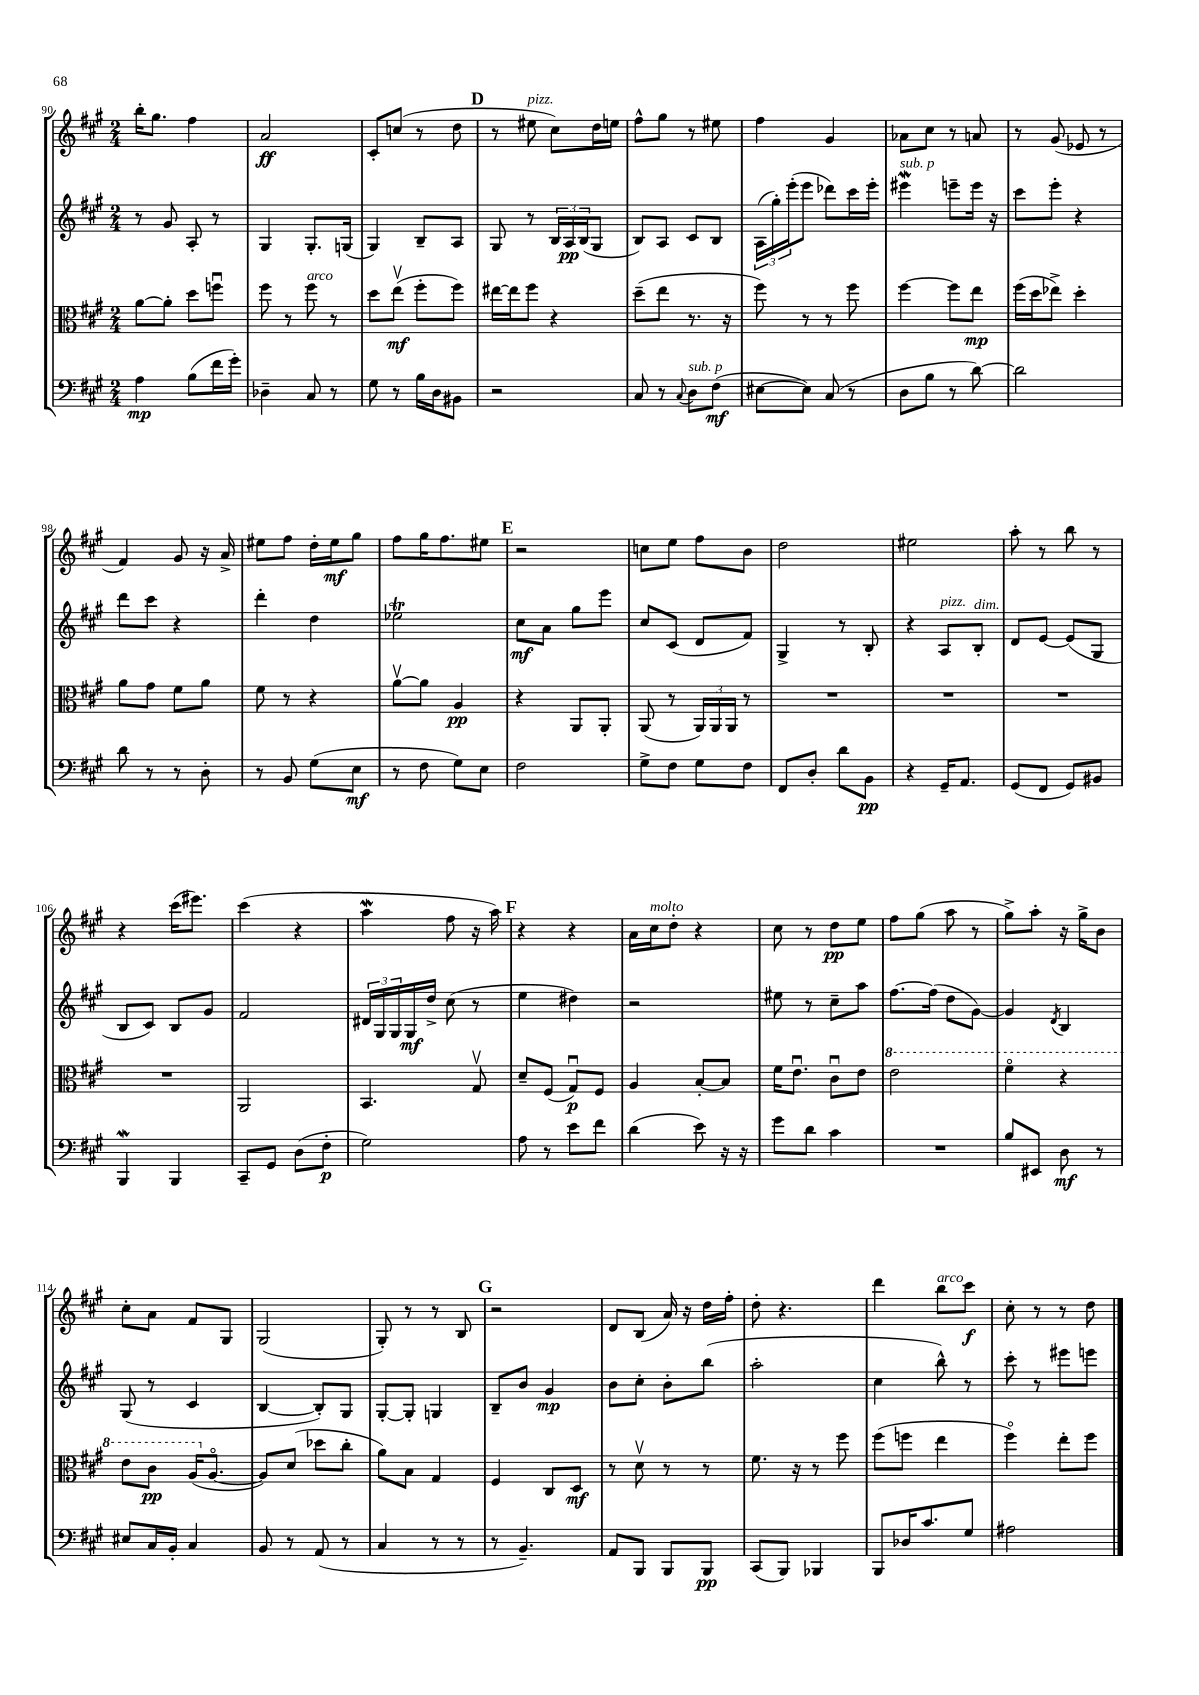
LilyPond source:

<<
\new StaffGroup <<
\new Staff = "s0" {
    \clef treble \key a \major \numericTimeSignature \time 2/4
    b''16-. gis''8. fis''4 |
    a'2\ff |
    cis'8-. c''8( r8 d''8 |
    \mark \markup { \bold "D" } r8 eis''8^\markup { \italic "pizz." } cis''8) d''16 e''16 |
    fis''8-^ gis''8 r8 eis''8 |
    fis''4 gis'4 |
    aes'8 cis''8 r8 a'8 |
    r8 gis'8( ees'8 r8 |
    fis'4) gis'8 r16 a'16-> |
    eis''8 fis''8 d''16-. eis''16\mf gis''8 |
    fis''8 gis''16 fis''8. eis''8 |
    \mark \markup { \bold "E" } r2 |
    c''8 e''8 fis''8 b'8 |
    d''2 |
    eis''2 |
    a''8-. r8 b''8 r8 |
    r4 cis'''16( eis'''8.) |
    cis'''4( r4 |
    a''4\mordent fis''8 r16 a''16) |
    \mark \markup { \bold "F" } r4 r4 |
    a'16 cis''16^\markup { \italic "molto" } d''8-. r4 |
    cis''8 r8 d''8\pp e''8 |
    fis''8 gis''8( a''8 r8 |
    gis''8->) a''8-. r16 gis''16-> b'8 |
    cis''8-. a'8 fis'8 gis8 |
    gis2( |
    gis8-.) r8 r8 b8 |
    \mark \markup { \bold "G" } r2 |
    d'8 b8( a'16) r16 d''16 fis''16-. |
    d''8-. r4. |
    d'''4 b''8^\markup { \italic "arco" } cis'''8\f |
    cis''8-. r8 r8 d''8 \bar "|." |
}
\new Staff = "s1" {
    \clef treble \key a \major \numericTimeSignature \time 2/4
    r8 gis'8 a8-. r8 |
    gis4 gis8.-. g16( |
    gis4) b8-- a8 |
    \mark \markup { \bold "D" } gis8 r8 \tuplet 3/2 { b16 a16\pp b16( } gis8 |
    b8) a8 cis'8 b8 |
    \tuplet 3/2 { a16( gis''16-.) e'''16-.( } e'''8 des'''8) cis'''16 e'''16-. |
    eis'''4\mordent^\markup { \italic "sub. p" } e'''8-- e'''16 r16 |
    cis'''8 e'''8-. r4 |
    d'''8 cis'''8 r4 |
    d'''4-. d''4 |
    ees''2\trill |
    \mark \markup { \bold "E" } cis''8\mf a'8 gis''8 e'''8 |
    cis''8 cis'8( d'8 fis'8) |
    gis4-> r8 b8-. |
    r4 a8^\markup { \italic "pizz." } b8-.^\markup { \italic "dim." } |
    d'8 e'8~ e'8( gis8 |
    b8 cis'8) b8 gis'8 |
    fis'2 |
    \tuplet 3/2 { dis'16 gis16 gis16 } gis16\mf d''16-> cis''8( r8 |
    \mark \markup { \bold "F" } e''4 dis''4) |
    r2 |
    eis''8 r8 cis''8-- a''8 |
    fis''8.~ fis''16( d''8 gis'8~) |
    gis'4 \acciaccatura { d'8 } b4 |
    gis8( r8 cis'4 |
    b4~ b8-.) gis8 |
    gis8~-. gis8-. g4 |
    \mark \markup { \bold "G" } b8-- b'8 gis'4\mp |
    b'8 cis''8-. b'8-. b''8( |
    a''2-. |
    cis''4 b''8-^) r8 |
    cis'''8-. r8 eis'''8 e'''8 \bar "|." |
}
\new Staff = "s2" {
    \clef alto \key a \major \numericTimeSignature \time 2/4
    a'8~ a'8-. d''8 f''8\downbow |
    fis''8 r8 fis''8^\markup { \italic "arco" } r8 |
    d''8 e''8\upbow\mf( fis''8-. fis''8) |
    \mark \markup { \bold "D" } eis''16~ eis''16 fis''8 r4 |
    d''8--( e''8 r8. r16 |
    fis''8) r8 r8 fis''8 |
    fis''4~ fis''8 e''8\mp |
    fis''16( d''16 ees''8->) d''4-. |
    a'8 gis'8 fis'8 a'8 |
    fis'8 r8 r4 |
    a'8~\upbow a'8 a4\pp |
    \mark \markup { \bold "E" } r4 a,8 a,8-. |
    a,8( r8 \tuplet 3/2 { a,16) a,16 a,16 } r8 |
    R2 |
    R2 |
    R2 |
    R2 |
    a,2 |
    b,4. gis8\upbow |
    \mark \markup { \bold "F" } d'8-- fis8( gis8\downbow\p) fis8 |
    a4 b8~-. b8 |
    fis'16 e'8.\downbow cis'8\downbow e'8 |
    \ottava #1 e''2 |
    fis''4\flageolet r4 |
    e''8 cis''8\pp a'16( \ottava #0 a8.~\flageolet |
    a8) d'8( des''8 cis''8-. |
    a'8) b8 gis4 |
    \mark \markup { \bold "G" } fis4 cis8 d8\mf |
    r8 d'8\upbow r8 r8 |
    fis'8. r16 r8 fis''8 |
    fis''8( f''8 e''4 |
    fis''4\flageolet) e''8-. fis''8 \bar "|." |
}
\new Staff = "s3" {
    \clef bass \key a \major \numericTimeSignature \time 2/4
    a4\mp b8( fis'16 gis'16-.) |
    des4-- cis8 r8 |
    gis8 r8 b16 d16 bis,8 |
    \mark \markup { \bold "D" } r2 |
    cis8 r8 \appoggiatura { cis8 } d8^\markup { \italic "sub. p" } fis8\mf( |
    eis8~ eis8) cis8( r8 |
    d8 b8 r8 d'8~) |
    d'2 |
    d'8 r8 r8 d8-. |
    r8 b,8 gis8( e8\mf |
    r8 fis8 gis8) e8 |
    \mark \markup { \bold "E" } fis2 |
    gis8-> fis8 gis8 fis8 |
    fis,8 d8-. d'8 b,8\pp |
    r4 gis,16-- a,8. |
    gis,8( fis,8 gis,8) bis,8 |
    b,,4\mordent b,,4 |
    cis,8-- gis,8 d8( fis8-.\p |
    gis2) |
    \mark \markup { \bold "F" } a8 r8 e'8 fis'8 |
    d'4( e'8) r16 r16 |
    gis'8 d'8 cis'4 |
    R2 |
    b8 eis,8 d8\mf r8 |
    eis8 cis16 b,16-. cis4 |
    b,8 r8 a,8( r8 |
    cis4 r8 r8 |
    \mark \markup { \bold "G" } r8 b,4.--) |
    a,8 b,,8 b,,8 b,,8\pp |
    cis,8( b,,8) bes,,4 |
    b,,8 des16 cis'8. gis8 |
    ais2 \bar "|." |
}
>>
>>
\layout { \context { \Score currentBarNumber = #90 } }
